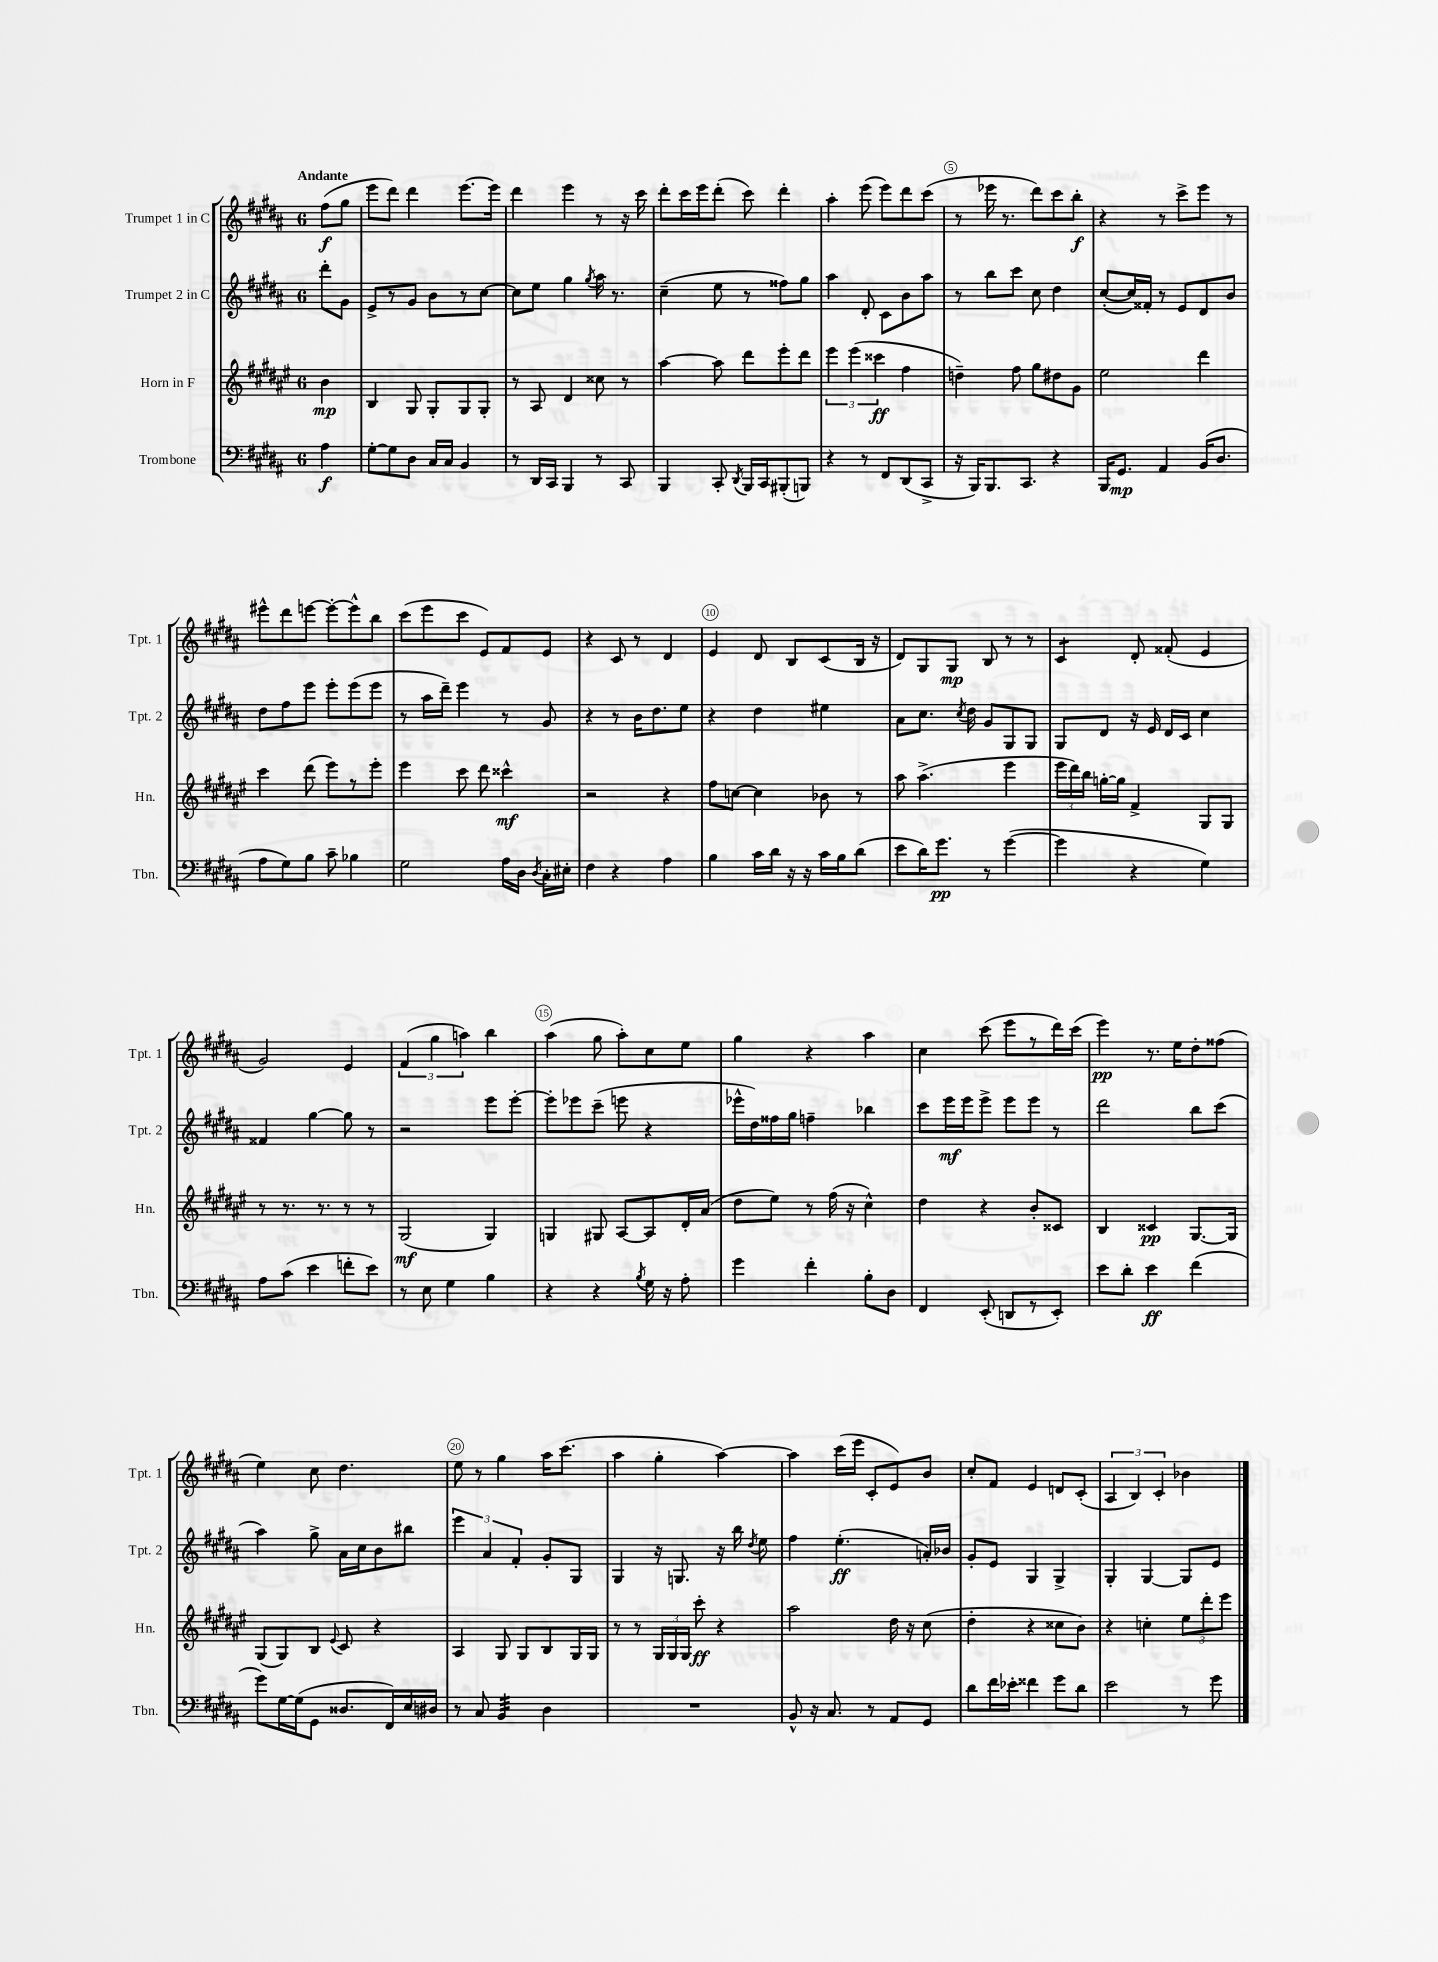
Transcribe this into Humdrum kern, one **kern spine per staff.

**kern	**dynam	**kern	**dynam	**kern	**dynam	**kern	**dynam
*part4	*part4	*part3	*part3	*part2	*part2	*part1	*part1
*staff4	*staff4	*staff3	*staff3	*staff2	*staff2	*staff1	*staff1
*I"Trombone	*	*I"Horn in F	*	*I"Trumpet 2 in C	*	*I"Trumpet 1 in C	*
*I'Tbn.	*	*I'Hn.	*	*I'Tpt. 2	*	*I'Tpt. 1	*
*clefF4	*	*clefG2	*	*clefG2	*	*clefG2	*
*k[f#c#g#d#a#]	*	*k[f#c#g#d#a#e#]	*	*k[f#c#g#d#a#]	*	*k[f#c#g#d#a#]	*
*M6/8	*	*M6/8	*	*M6/8	*	*M6/8	*
=	=	=	=	=	=	=	=
!	!	!	!	!	!	!LO:TX:a:B:t=Andante	!
4A#\	f	4b\	mp	8ddd#'\L	.	(8ff#\L	f
.	.	.	.	8g#\J	.	8gg#\J	.
=1	=1	=1	=1	=1	=1	=1	=1
[8G#'\L	.	4B/	.	8e^/L	.	8eee\L	.
8G#\]	.	.	.	8r	.	8ddd#\J)	.
8D#\J	.	8G#/	.	8g#/J	.	4ddd#\	.
16C#/LL	.	8G#'/L	.	8b\L	.	.	.
16C#/JJ	.	.	.	.	.	.	.
4BB/	.	8G#/	.	8r	.	[8.eee\L	.
.	.	8G#'/J	.	[8cc#\J	.	.	.
.	.	.	.	.	.	16eee\Jk]	.
=2	=2	=2	=2	=2	=2	=2	=2
8r	.	8r	.	8cc#\L]	.	4ddd#\	.
16DD#/LL	.	8A#/	.	8ee\J	.	.	.
16CC#/JJ	.	.	.	.	.	.	.
4BBB/	.	4d#/	.	4gg#\	.	4eee\	.
.	.	.	.	8qgg#/	.	.	.
8r	.	8cc##X\	.	16aa#\	.	8r	.
.	.	.	.	8.r	.	.	.
8CC#/	.	8r	.	.	.	16r	.
.	.	.	.	.	.	16ccc#\	.
=3	=3	=3	=3	=3	=3	=3	=3
4BBB/	.	[4aa#\	.	(4cc#~\	.	8ddd#'\L	.
.	.	.	.	.	.	16ccc#\L	.
.	.	.	.	.	.	16eee\J	.
8CC#'/	.	8aa#\]	.	8ee\	.	(8ddd#'\J	.
8qDD#/	.	.	.	.	.	.	.
16BBB/LL	.	8ddd#\L	.	8r	.	8ccc#\)	.
16CC#/J	.	.	.	.	.	.	.
(8BBB#X'/	.	8eee#'\	.	8ff##X\L)	.	4ddd#'\	.
8BBBn/J)	.	8ddd#\J	.	8gg#\J	.	.	.
=4	=4	=4	=4	=4	=4	=4	=4
4r	.	6eee#\	.	4aa#\	.	4aa#'\	.
.	.	(6eee#\	.	.	.	.	.
8r	.	.	.	8d#'/	.	(8eee\	.
.	.	6ccc##X\	ff	.	.	.	.
8FF#/L	.	.	.	8c#\L	.	8eee\L)	.
(8DD#/	.	4ff#\	.	8b\	.	8ddd#\	.
8CC#^/J	.	.	.	8aa#\J	.	(8ccc#\J	.
=5	=5	=5	=5	=5	=5	=5	=5
16r	.	4ddn~\)	.	8r	.	8r	.
16BBB/KL)	.	.	.	.	.	.	.
8.BBB/	.	.	.	8bb\L	.	16eee-X\	.
.	.	.	.	.	.	8.r	.
.	.	8ff#\	.	8ccc#\J	.	.	.
8.CC#/J	.	.	.	.	.	.	.
.	.	8gg#\L	.	8cc#\	.	8ddd#\L)	.
4r	.	8dd#X\	.	4dd#\	.	8ccc#\	.
.	.	8g#\J	.	.	.	8bb'\J	f
=6	=6	=6	=6	=6	=6	=6	=6
16BBB/KL	.	2ee#\	.	([8cc#'/L	.	4r	.
8.GG#/J	mp	.	.	.	.	.	.
.	.	.	.	16cc#/L])	.	.	.
.	.	.	.	16f##X'/JJ	.	.	.
4AA#/	.	.	.	8r	.	8r	.
.	.	.	.	8e/L	.	8ccc#^\L	.
(16BB/KL	.	4ddd#\	.	8d#/	.	8eee\J	.
8.D#/J	.	.	.	.	.	.	.
.	.	.	.	8b/J	.	8r	.
!!LO:LB:g=z
=7	=7	=7	=7	=7	=7	=7	=7
8A#\L	.	4ccc#\	.	8dd#\L	.	8eee#X^^\L	.
8G#\)	.	.	.	8ff#\	.	8ddd#\	.
8B\J	.	(8ddd#\	.	8eee\J	.	[8eeen\J	.
8c#~\	.	8eee#\L)	.	8eee'\L	.	8eee'\L_	.
4B-X\	.	8r	.	(8eee\	.	8eee^^\]	.
.	.	8eee#'\J	.	8eee\J	.	8bb\J	.
=8	=8	=8	=8	=8	=8	=8	=8
2G#\	.	4eee#\	.	8r	.	(8ccc#\L	.
.	.	.	.	16aa#\LL	.	8eee\	.
.	.	.	.	16ddd#~\JJ)	.	.	.
.	.	8ccc#\	.	4eee\	.	8ccc#\J	.
.	.	8ddd#\	.	.	.	8e/L)	.
16A#\LL	.	4ccc##X^^\	mf	8r	.	8f#/	.
16D#\JJ	.	.	.	.	.	.	.
8qD#/	.	.	.	.	.	.	.
16C#'\LL	.	.	.	8g#/	.	8e/J	.
16E#X'\JJ	.	.	.	.	.	.	.
=9	=9	=9	=9	=9	=9	=9	=9
4F#\	.	2r	.	4r	.	4r	.
4r	.	.	.	8r	.	8c#/	.
.	.	.	.	16b\KL	.	8r	.
.	.	.	.	8.dd#\	.	.	.
4A#\	.	4r	.	.	.	4d#/	.
.	.	.	.	8ee\J	.	.	.
=10	=10	=10	=10	=10	=10	=10	=10
4B\	.	8ff#\L	.	4r	.	4e/	.
.	.	[8ccn\J	.	.	.	.	.
16c#\LL	.	4cc\]	.	4dd#\	.	8d#/	.
16d#\JJ	.	.	.	.	.	.	.
16r	.	.	.	.	.	8B/L	.
16r	.	.	.	.	.	.	.
16c#\LL	.	8b-X\	.	4ee#X\	.	(8c#/	.
16B\J	.	.	.	.	.	.	.
(8d#\J	.	8r	.	.	.	16B/Jk	.
.	.	.	.	.	.	16r	.
=11	=11	=11	=11	=11	=11	=11	=11
8e\L	.	8aa#\	.	8a#\L	.	8d#/L)	.
16d#\K)	.	(4.aa#^\	.	8.cc#\J	.	8G#/	.
8.g#\J	pp	.	.	.	.	.	.
.	.	.	.	.	.	8G#/J	mp
.	.	.	.	8qcc#/	.	.	.
.	.	.	.	16dd#\	.	.	.
8r	.	.	.	8g#/L	.	8B/	.
([4g#\	.	4eee#\	.	8G#/	.	8r	.
.	.	.	.	8G#/J	.	8r	.
=12	=12	=12	=12	=12	=12	=12	=12
*	*	*	*	*	*	*tremolo	*
4g#\]	.	24eee#\LL	.	8G#/L	.	8c#/L	.
.	.	24ddd#\)	.	.	.	.	.
.	.	24bb\JJ	.	.	.	.	.
.	.	[16ggn'\LL	.	8d#/J	.	8c#/J	.
*	*	*	*	*	*	*Xtremolo	*
.	.	16gg\JJ]	.	.	.	.	.
4r	.	4f#^/	.	16r	.	8d#'/	.
.	.	.	.	16e/	.	.	.
.	.	.	.	16d#/LL	.	(8f##X'/	.
.	.	.	.	16c#/JJ	.	.	.
4G#\)	.	8G#/L	.	4cc#\	.	4e/	.
.	.	8G#/J	.	.	.	.	.
!!LO:LB:g=z
=13	=13	=13	=13	=13	=13	=13	=13
8A#\L	.	8r	.	4f##X/	.	2g#/)	.
(8c#\J	.	8.r	.	.	.	.	.
4e\	.	.	.	[4gg#\	.	.	.
.	.	8.r	.	.	.	.	.
8fn'\L	.	8r	.	8gg#\]	.	4e/	.
8e\J)	.	8r	.	8r	.	.	.
=14	=14	=14	=14	=14	=14	=14	=14
8r	.	(2G#/	mf	2r	.	(6f#/	.
8E\	.	.	.	.	.	.	.
.	.	.	.	.	.	6gg#\	.
4G#\	.	.	.	.	.	.	.
.	.	.	.	.	.	6aan\)	.
4B\	.	4G#/)	.	8eee\L	.	4bb\	.
.	.	.	.	[8eee'\J	.	.	.
=15	=15	=15	=15	=15	=15	=15	=15
4r	.	4Gn/	.	8eee'\L]	.	(4aa#\	.
.	.	.	.	8eee-X\	.	.	.
4r	.	8G#X/	.	(8ccc#~\J	.	8gg#\	.
.	.	[8A#/L	.	8eeen\	.	8aa#'\L)	.
8qB/	.	.	.	.	.	.	.
16G#\	.	8A#/]	.	4r	.	8cc#\	.
16r	.	.	.	.	.	.	.
8A#'\	.	16d#'/L	.	.	.	8ee\J	.
.	.	(16a#/JJ	.	.	.	.	.
=16	=16	=16	=16	=16	=16	=16	=16
4g#\	.	8dd#\L	.	16eee-X^^\LL	.	4gg#\	.
.	.	.	.	16dd#\)	.	.	.
.	.	8ee#\J)	.	16ff##X\	.	.	.
.	.	.	.	16gg#\JJ	.	.	.
4f#'\	.	8r	.	4ffn~\	.	4r	.
.	.	(16ff#\	.	.	.	.	.
.	.	16r	.	.	.	.	.
8B'\L	.	4cc#^^\)	.	4bb-X\	.	4aa#\	.
8D#\J	.	.	.	.	.	.	.
=17	=17	=17	=17	=17	=17	=17	=17
4FF#/	.	4dd#\	.	8ccc#\L	.	4cc#\	.
.	.	.	.	16eee\L	mf	.	.
.	.	.	.	16eee\J	.	.	.
(8EE'/	.	4r	.	8eee^\J	.	(8ccc#\	.
8DDn/L	.	.	.	8eee\L	.	8eee\L	.
8r	.	8b'/L	.	8eee\J	.	8r	.
8EE'/J)	.	8c##X/J	.	8r	.	16ddd#\L)	.
.	.	.	.	.	.	(16ccc#\JJ	.
=18	=18	=18	=18	=18	=18	=18	=18
8e\L	.	4B/	.	2ddd#\	.	4eee\)	pp
8d#'\J	.	.	.	.	.	.	.
4e\	ff	4c##X/	pp	.	.	8.r	.
.	.	.	.	.	.	16ee\KL	.
(4f#\	.	[8.G#/L	.	8bb\L	.	8dd#'\	.
.	.	.	.	(8ccc#\J	.	(8ff##X\J	.
.	.	16G#/Jk]	.	.	.	.	.
!!LO:LB:g=z
=19	=19	=19	=19	=19	=19	=19	=19
8g#\L)	.	(8G#/L	.	4aa#\)	.	4ee\)	.
[16G#\L	.	8G#/)	.	.	.	.	.
(16G#\J]	.	.	.	.	.	.	.
8GG#\J	.	8B/J	.	8gg#^\	.	8cc#\	.
.	.	8qqe#/	.	.	.	.	.
8.D##X/L	.	8c#/	.	16a#\LL	.	4.dd#\	.
.	.	.	.	16cc#\J	.	.	.
.	.	4r	.	8b\	.	.	.
16FF#/L)	.	.	.	.	.	.	.
16E/	.	.	.	8bb#X\J	.	.	.
16D#X/JJ	.	.	.	.	.	.	.
=20	=20	=20	=20	=20	=20	=20	=20
8r	.	4A#/	.	6eee\	.	8ee\	.
8C#/	.	.	.	.	.	8r	.
.	.	.	.	6a#/	.	.	.
*tremolo	*	*	*	*	*	*	*
32BB/LLL	.	8G#/	.	.	.	4gg#\	.
32BB/	.	.	.	.	.	.	.
32BB/	.	.	.	.	.	.	.
.	.	.	.	6f#'/	.	.	.
32BB/	.	.	.	.	.	.	.
32BB/	.	8G#/L	.	.	.	.	.
32BB/	.	.	.	.	.	.	.
32BB/	.	.	.	.	.	.	.
32BB/JJJ	.	.	.	.	.	.	.
*Xtremolo	*	*	*	*	*	*	*
4D#\	.	8B/	.	8g#'/L	.	16aa#\KL	.
.	.	.	.	.	.	(8.ccc#\J	.
.	.	16G#/L	.	8G#/J	.	.	.
.	.	16G#/JJ	.	.	.	.	.
=21	=21	=21	=21	=21	=21	=21	=21
2.r	.	8r	.	4G#/	.	4aa#\	.
.	.	8r	.	.	.	.	.
.	.	24G#/LL	.	16r	.	4gg#'\	.
.	.	24G#/	.	.	.	.	.
.	.	.	.	8.Gn/	.	.	.
.	.	24G#/JJ	.	.	.	.	.
.	.	8ccc#'\	ff	.	.	.	.
.	.	4r	.	16r	.	[4aa#\)	.
.	.	.	.	16bb\	.	.	.
.	.	.	.	8qdd#/	.	.	.
.	.	.	.	8ee\	.	.	.
=22	=22	=22	=22	=22	=22	=22	=22
8BB^^/	.	2aa#\	.	4ff#\	.	4aa#\]	.
16r	.	.	.	.	.	.	.
8.C#/	.	.	.	.	.	.	.
.	.	.	.	(4.ee'\	ff	(16ccc#\LL	.
.	.	.	.	.	.	16eee\JJ	.
8r	.	.	.	.	.	8c#'/L	.
8AA#/L	.	16dd#\	.	.	.	8e/)	.
.	.	16r	.	.	.	.	.
8GG#/J	.	(8cc#\	.	16an'/LL)	.	8b/J	.
.	.	.	.	16b-X/JJ	.	.	.
=23	=23	=23	=23	=23	=23	=23	=23
8d#\L	.	4dd#'\	.	8g#'/L	.	8cc#'/L	.
16f#\L	.	.	.	8e/J	.	8f#/J	.
16e-X'\JJ	.	.	.	.	.	.	.
4f##X\	.	4r	.	4G#/	.	4e/	.
8g#\L	.	8cc##X\L	.	4G#^/	.	8dn/L	.
8d#\J	.	8b\J)	.	.	.	(8c#'/J	.
=24	=24	=24	=24	=24	=24	=24	=24
2e\	.	4r	.	4G#'/	.	6A#/	.
.	.	.	.	.	.	6B/)	.
.	.	4ccn'\	.	[4G#/	.	.	.
.	.	.	.	.	.	6c#'/	.
8r	.	12ee#\L	.	8G#/L]	.	4b-X\	.
.	.	12ddd#'\	.	.	.	.	.
8g#\	.	.	.	8e/J	.	.	.
.	.	12eee#\J	.	.	.	.	.
==	==	==	==	==	==	==	==
*-	*-	*-	*-	*-	*-	*-	*-
